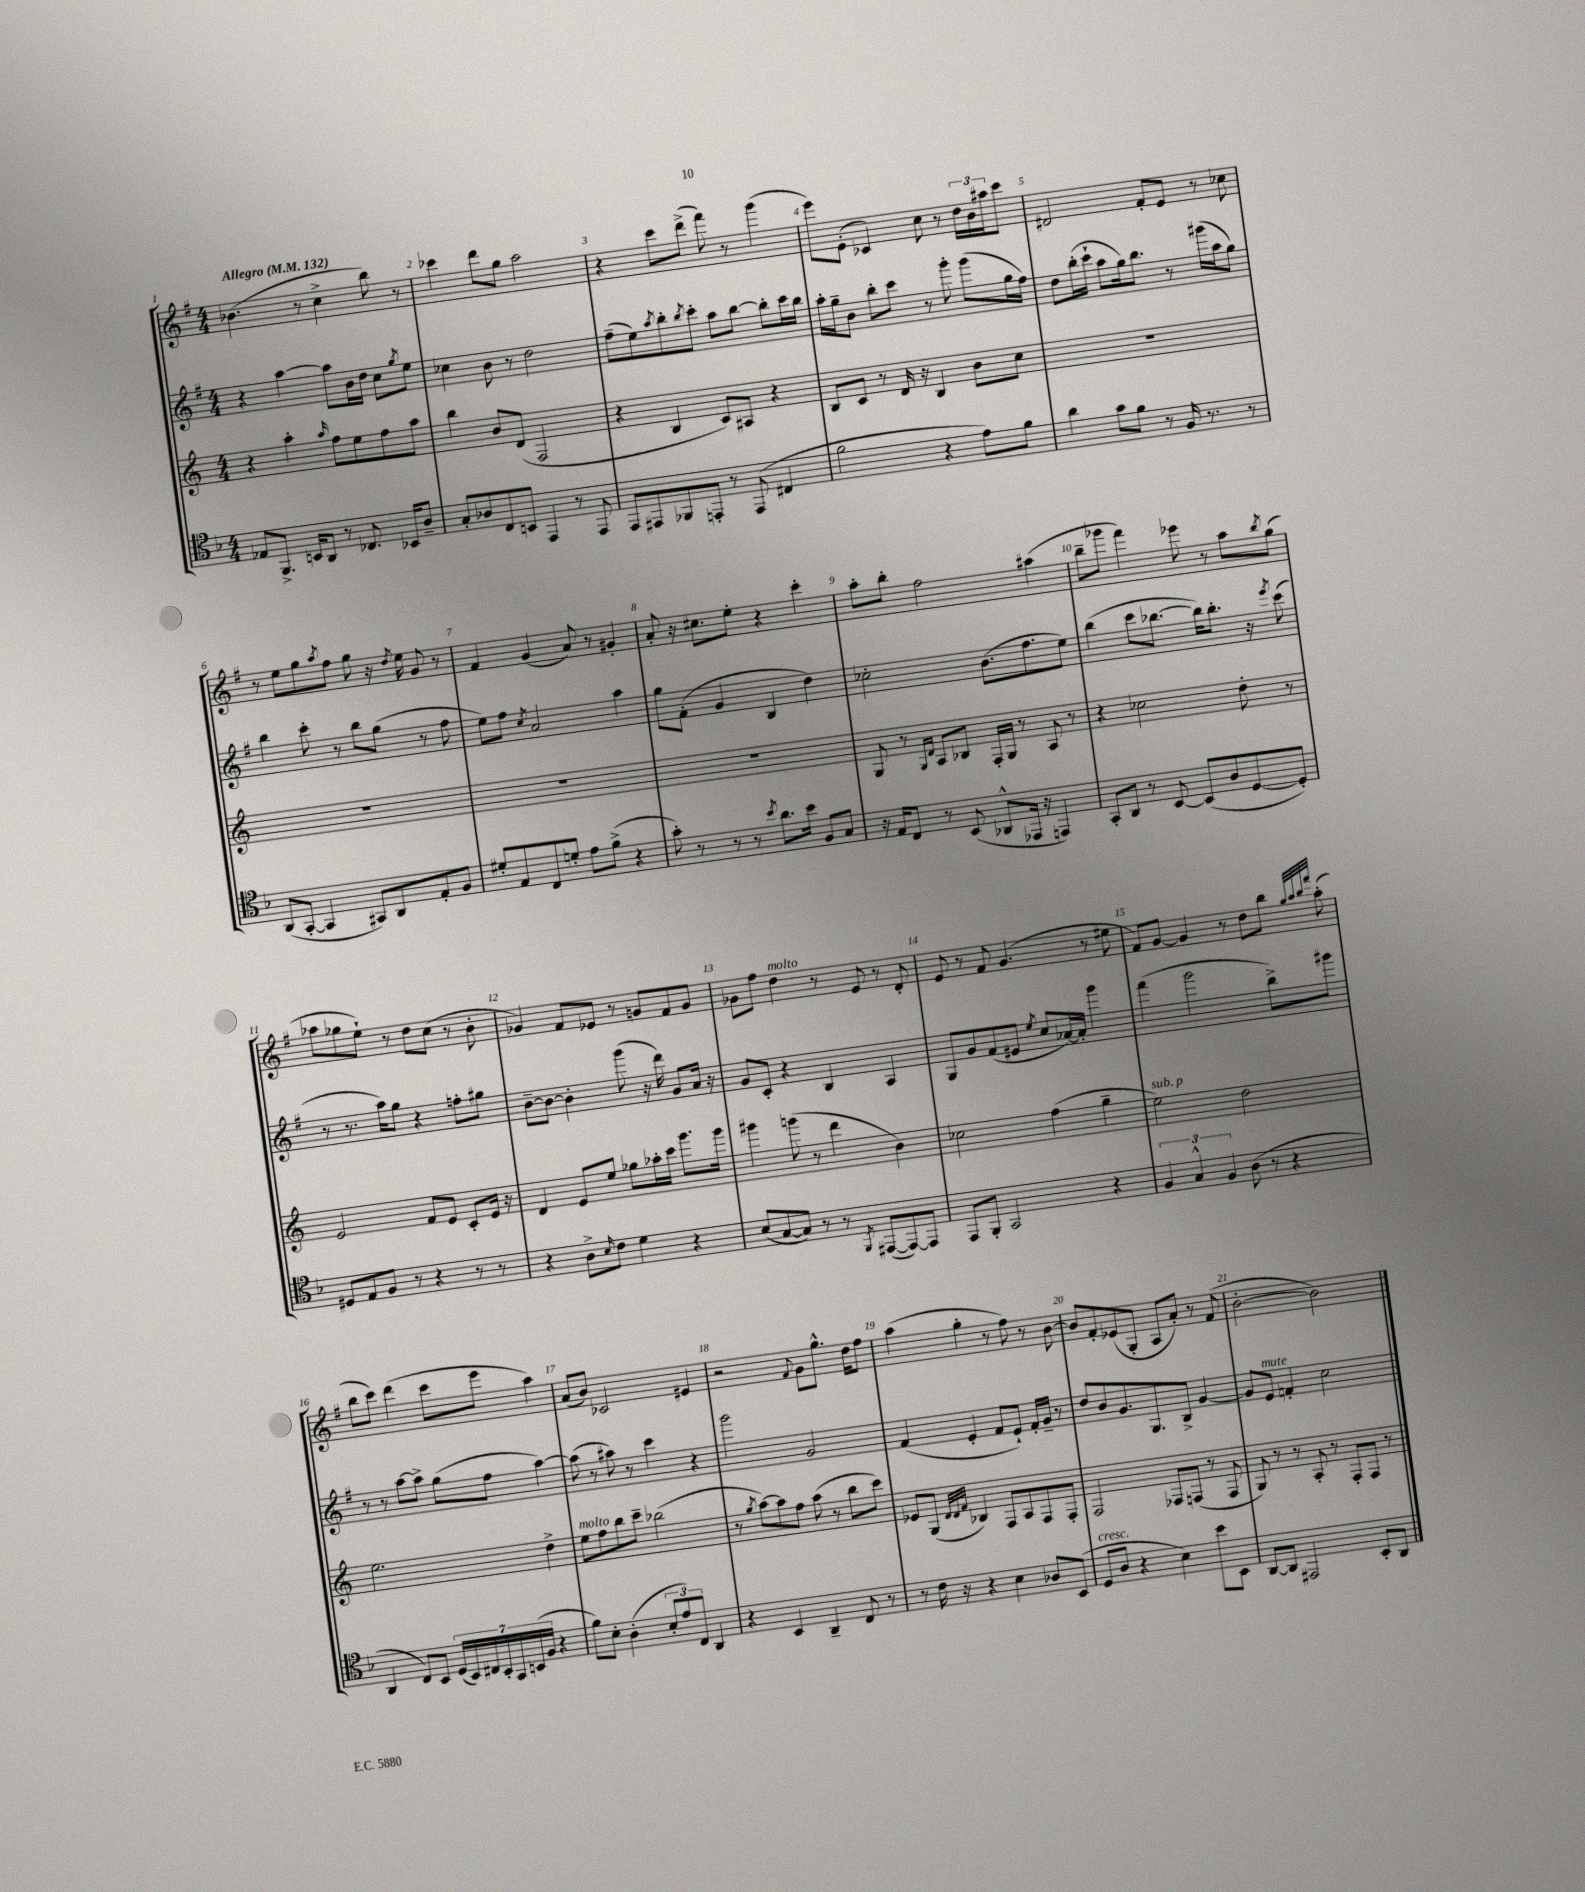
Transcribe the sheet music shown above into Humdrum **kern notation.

**kern	**kern	**kern	**kern
*part4	*part3	*part2	*part1
*staff4	*staff3	*staff2	*staff1
*clefC4	*clefG2	*clefG2	*clefG2
*k[b-]	*k[]	*k[f#]	*k[f#]
*M4/4	*M4/4	*M4/4	*M4/4
*MM132	*MM132	*MM132	*MM132
=1	=1	=1	=1
!	!	!	!LO:TX:a:B:t=Allegro
8E-X/L	4r	4r	(4.b-X\
8.FF^/J	.	.	.
.	4aa'\	[4aa\	.
16BBn/KL	.	.	.
8AA/J	.	.	8r
.	16qqaa/	.	.
8r	8ff\L	8aa\L]	4cc^\
8.C-X/	8ee\	16b\L	.
.	.	16dd\JJ	.
.	8ff\	8cc\L	8bb\)
16BB-X/KL	.	.	.
.	.	8qgg/	.
8A~/J	8aa\J	8ee\J	8r
=2	=2	=2	=2
8G'/L	4bb\	4cc-X\	4ccc-X\
8A-X/	.	.	.
8C/	8b/L	8b\	8ddd\L
8BBn/J	(8d/J	8r	8gg\J
4EE/	2F/	2dd\	2aa\
8r	.	.	.
8EE/	.	.	.
=3	=3	=3	=3
8EE/L	4r	(8ff#~\L	4r
8EE#X/	.	8ee\)	.
.	.	8qaa/	.
8FF-X/	4B/	8bb'\	8ccc\L
.	.	8qbb/	.
8EEn'/J	.	8ccc'\J	(8ddd^\J
8r	8c/L)	8aa\L	8fff#\)
(8EE/	8A#X/J	[8bb\J	8r
4C#X/	4r	8bb'\L]	(4ggg\
.	.	16ccc\L	.
.	.	16bb\JJ	.
=4	=4	=4	=4
2f\	8B/L	16aa'\LL	8eee\L)
.	.	16gg~\J	.
.	8c/J	8b\J	(8e'\J
.	8r	8bb'\L	4c-X/)
.	16d/	8ccc\J	.
.	16r	.	.
4r	4B/	8r	8cc\
.	.	8ggg'\	8r
8e\L)	8b\L	(8ggg\L	24dd\LL
.	.	.	24b\
.	.	.	24aa#X\J
8f\J	8cc\J	16gg\L	8ccc\J
.	.	16ff#\JJ)	.
=5	=5	=5	=5
4a\	1r	8dd\L	2d#X/
.	.	(16bb'\L	.
.	.	16ccc`\JJ	.
8g\L	.	8aa\L	.
8f\J	.	16gg\k)	.
.	.	8.bb\J	.
8r	.	.	8f#'/L
16F/	.	8r	8e/J
8.r	.	.	.
.	.	(16ggg#X\LL	8r
.	.	16aa\J	.
8r	.	8gg\J)	8cc-X\
!!LO:LB:g=z
=6	=6	=6	=6
(8AA/L	1r	4bb\	8r
[8GG'/J	.	.	8ee\L
4GG/]	.	8ccc'\	8gg\
.	.	.	8qaa/
.	.	8r	8ff#\J
8GG#X/L)	.	8bb\L	8gg\
8AA/	.	(8gg\J	16r
.	.	.	8qdd/
.	.	.	16ee\
8E'/	.	8r	8g/
8F/J	.	8ff#\	8r
=7	=7	=7	=7
8d#X'/L	1r	8ee\L)	4f#/
8E/	.	8ff#\J	.
.	.	8qcc/	.
8C/	.	2a/	(4g/
8dn'/J	.	.	.
8e\L	.	.	8a/)
(8f^\J	.	.	8r
4r	.	4aa\	4g#X'/
=8	=8	=8	=8
8g'\)	1r	8gg\L	8a'/
8r	.	(8f#'\J	16r
.	.	.	8.cc#X\L
8r	.	4g/	.
8r	.	.	8ee'\J
8qb-/	.	.	.
8.a\L	.	4B/	4r
16b-\Jk	.	.	.
8F/L	.	4dd\)	4ccc'\
8G/J	.	.	.
=9	=9	=9	=9
16r	8G/	2cc-X'\	8aa'\L
16E/KL	.	.	.
8C/J	8r	.	8bb'\J
.	16qqG/LL	.	.
.	16qqd/JJ	.	.
8r	8A/L	.	2ff#\
(8BB-/	8B-X/J	.	.
8AA-X^^/L	16F'/LL	(8.b\L	.
.	16G/JJ	.	.
16EE-X/Jk	8r	.	.
16r	.	8.ff#\	.
4EEn/)	8A/	.	(4aa#X\
.	8r	8ee\J)	.
=10	=10	=10	=10
8GG'/L	4r	(4bb\	8bb~\L
8AA/J	.	.	8ggg-X\J
8r	2cc-X\	8ccc\L	4fff#\)
[8BB-/	.	[8.bb-X\J	.
(8BB-/L]	.	.	8eee-X\
.	.	16bb-\KL])	.
8A/	.	8.bb-'\J	8r
[8D/	8dd'\	.	8aa\L
.	.	16r	.
.	.	8qeee/	8qbb/
8D'/J])	8r	(8ccc\	(8gg\J
!!LO:LB:g=z
=11	=11	=11	=11
8D#X/L	2e/	8r	8aa-X\L
8E/	.	8.r	8gg-X\
8F/J	.	.	8ee`\J)
.	.	16aa\KL)	.
8r	.	8gg\J	8r
4r	8f/L	4r	8dd\L
.	8e/J	.	(8cc\J
8r	8c'/L	8ffn'\L	8r
8r	16e/Jk	8gg#X\J	8b'\
.	16r	.	.
=12	=12	=12	=12
4r	4d/	[8b~\L	4g-X/)
.	.	8b\J_	.
8A^\L	8e/L	4b'\]	8f#/L
16qqB-/	.	.	.
8c\J	8ee/J	.	8e-X/J
4d\	8gg-X\L	(8ggg\	8r
.	16aa-X'\L	16r	8gn/L
.	16ccc\JJ	16ddd\)	.
4r	8.ggg\L	8g/L	8f#/
.	.	16a/Jk	8g/J
.	16ggg\Jk	16r	.
=13	=13	=13	=13
(8B-/L	4ggg#X\	8g/L	8g-X\L
[8G/	.	8c'/J	8ff#\J
!	!	!	!LO:TX:a:i:t=molto
8G/J])	(8gggn\	4r	4dd\
8r	8r	.	.
8r	4ddd\	4B/	8r
8qFF/	.	.	.
([8EE#X/L	.	.	8e/
8EE#/_)	4b\)	4A/	8r
8EE#/J]	.	.	8d'/
=14	=14	=14	=14
8EE/L	2cc-X\	8G/L	8e/
8FF'/J	.	8g/	8r
2GG/	.	(8f#/	8f#/
.	.	8e#X/J	(4.g/
.	.	8qee/	.
.	(4ff\	8cc/L	.
.	.	[16a-X/L)	.
.	.	16a-'/JJ]	.
4r	4gg~\	4ggg\	8r
.	.	.	8ee#X\
=15	=15	=15	=15
!	!LO:TX:a:i:t=sub. p	!	!
6F/	2ee\)	(4fff#\	8f#/L)
.	.	.	[8g/J
6G^^/	.	.	.
.	.	2ggg\	4g/]
6F/	.	.	.
(8A\	2dd\	.	8r
8r	.	.	8dd\L
4r	.	8bb^\L)	8bb\J
.	.	.	32qqgg/LLL
.	.	.	32qqaa/
.	.	.	32qqbb/
.	.	.	32qqfff#/JJJ
.	.	8ggg#X\J	(8aa'\
!!LO:LB:g=z
=16	=16	=16	=16
4AA/	2.ee\	8r	8bb\L
.	.	8r	8ccc\J)
8C/L)	.	[8aa\L	(4ddd\
8BB-/J	.	8aa^\J]	.
(28D/LL	.	(8gg\L	8ccc\L
28BB-/)	.	.	.
28C#X/	.	.	.
28BB-'/	.	.	.
.	.	8ff#\J	8eee\J
28GG/	.	.	.
(28BBn/	.	.	.
28F/JJ	.	.	.
4r	4dd^\	[4aa\)	4aa\)
=17	=17	=17	=17
!	!LO:TX:a:i:t=molto	!	!
8f\L)	8ee\L	(8aa\]	(8a/L
8B-'\J	8ff\	8r	8b/J)
(4A'\	8bb\	8aa#X\)	2c-X/
.	8ccc~\J	8r	.
12B-'/L	(2bb-X\	4ccc\	.
12e/)	.	.	.
12C/J	.	.	.
4AA/	.	4r	4e#X/
=18	=18	=18	=18
4r	8r	2ggg\	2r
.	8qgg/	.	.
.	[8aa\L)	.	.
4BB-/	8aa\]	.	.
.	8ff\J	.	.
.	.	.	8qqf#/
4AA~/	(8aa\	2g/	8g\L
.	8r	.	8.gg^^\J
8C/	8bb\L	.	.
.	.	.	16dd\KL
8r	8ccc\J)	.	8ff#\J
=19	=19	=19	=19
8r	8e-X/L	(4f#/	(4aa\
16c\	(8G/J	.	.
16r	.	.	.
.	32qqd/LLL	.	.
.	32qqd/	.	.
.	32qqf/JJJ	.	.
4r	4B-X/)	4e'/	4gg'\
4B-\	8F/L	8f#/L	8r
.	8A/	8e`/J)	8ff#\)
8A-X/L	8F/	16f#'/LL	8r
.	.	16g~/JJ	.
(8BB-/J	8F'/J	8r	[8b\
=20	=20	=20	=20
!LO:TX:a:i:t=cresc.	!	!	!
8D/L	2F/	8dd/L	8b/L]
8A/J	.	8b/	8f#'/
4r	.	8.g/	(8e-X/
.	.	.	8G'/J
.	.	8.G/	.
4B-\)	8F-X/L	.	8A/L
.	(8Fn/J	8B^/J	8a'/J)
8b-\L	8r	[4g/	8r
8BB-\J	8F/	.	(8f#/
=21	=21	=21	=21
[8AA/L	8G/)	8g/L]	[2b'\
!	!	!LO:TX:a:i:t=mute	!
8AA/J]	8r	8e/J	.
2EE#X/	8r	4fn'/	.
.	8A'/	.	.
.	8r	2cc\	2b\])
.	8F'/L	.	.
8BB-'/L	8F/J	.	.
8AA/J	8r	.	.
==	==	==	==
*-	*-	*-	*-
